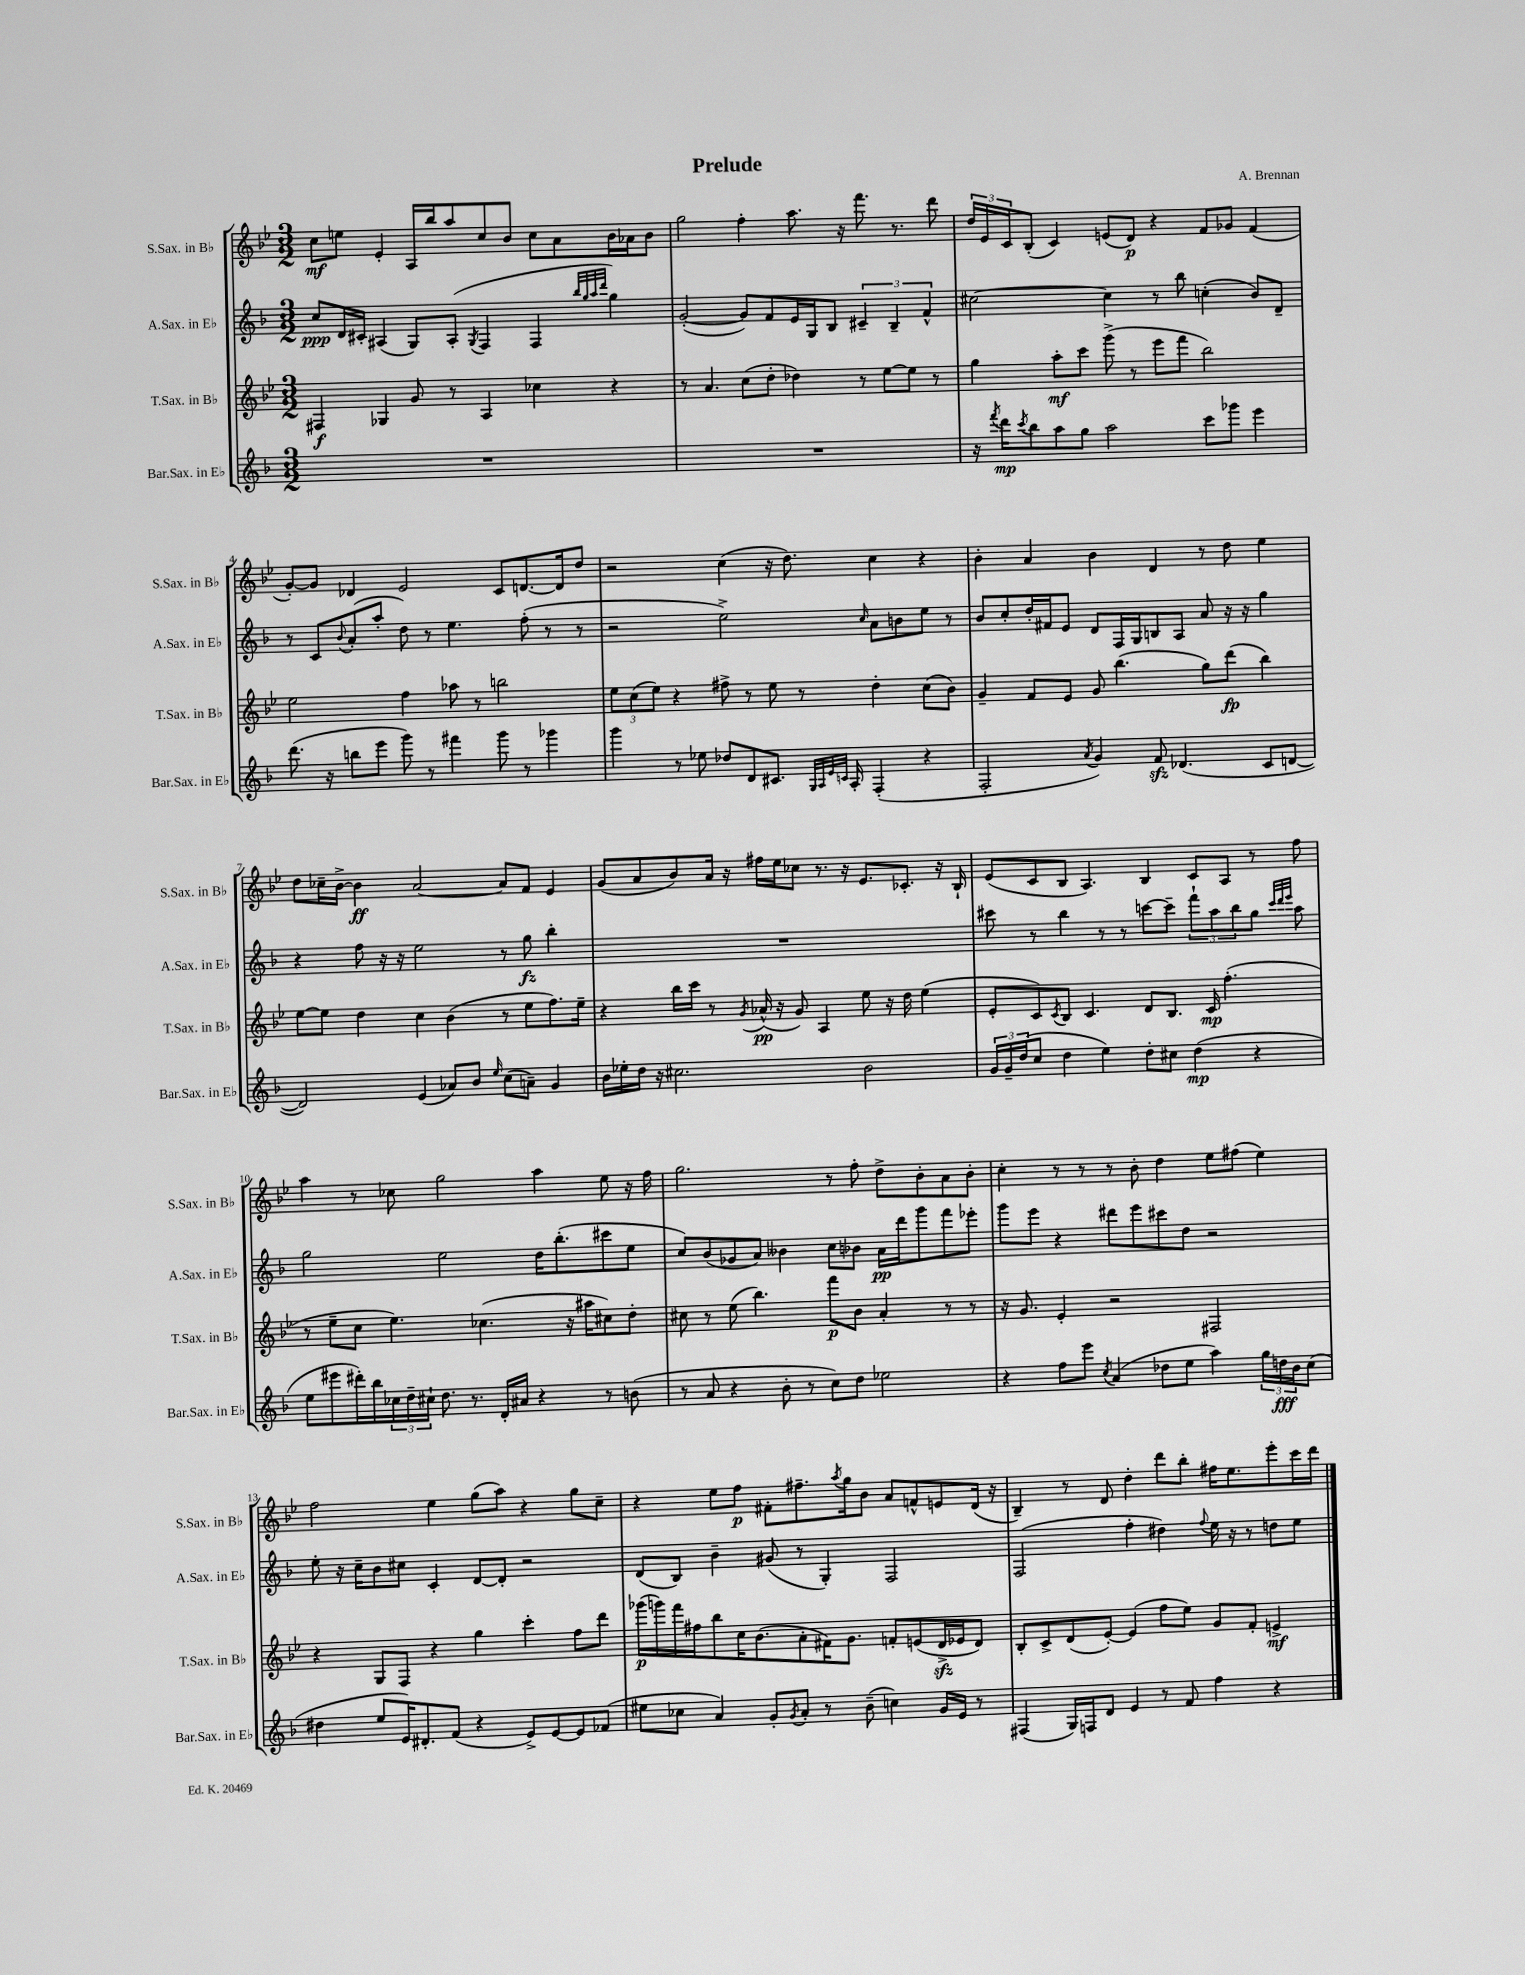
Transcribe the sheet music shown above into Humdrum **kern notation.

**kern	**kern	**kern	**kern
*staff4	*staff3	*staff2	*staff1
*clefG2	*clefG2	*clefG2	*clefG2
*k[b-]	*k[b-e-]	*k[b-]	*k[b-e-]
*M3/2	*M3/2	*M3/2	*M3/2
1.r	4F#	8cc	8cc
.	.	16d	8ee
.	.	16c#'	.
.	4G-	(4A#	4e-'
.	8g	8G)	16A
.	.	.	16bb-
.	8r	(8A#'	8aa
.	.	8qG	.
.	4A	4F	8cc
.	.	.	8b-
.	4cc-	4F	8cc
.	.	.	8a
.	.	32qqbb-	.
.	.	32qqgg	.
.	.	32qqaa	.
.	.	32qqddd	.
.	4r	4gg)	16b-
.	.	.	16a-
.	.	.	8b-
=	=	=	=
1.r	8r	([2g'	2gg
.	4.a	.	.
.	(8cc	8g])	4ff'
.	8dd'	8f	.
.	4dd-)	16e	8.aa
.	.	16G	.
.	.	8B-	.
.	.	.	16r
.	8r	6c#~	8.fff
.	[8ee-	.	.
.	.	6B-~	.
.	.	.	8.r
.	8ee-]	.	.
.	.	6f^^	.
.	8r	.	8ddd
=	=	=	=
16r	4gg	[2cc#	24dd
.	.	.	24e-
8qfff	.	.	.
16ddd	.	.	.
.	.	.	24c
8qccc	.	.	.
8bb-	.	.	(8B-'
8aa	8aa'	.	4c)
8gg	8ccc	.	.
2aa	(8ggg^	4cc#]	(8e
.	8r	.	8d)
.	8eee-	8r	4r
.	8fff	8bb-	.
8ccc	2bb-)	(4cc'	8f
8ggg-	.	.	8g-
4eee	.	8b-)	(4f
.	.	8d~	.
=	=	=	=
(8.ddd	2ee-	8r	[8g')
.	.	8c	8g]
16r	.	.	.
.	.	8qqb-	.
8bb	.	(8a'	4d-
8eee	.	8aa'	.
8ggg)	4ff	8dd)	2e-
8r	.	8r	.
4fff#	8aa-	4.ee	.
.	8r	.	.
8ggg	2bb	.	8c
8r	.	(8ff'	[8.d
4ggg-	.	8r	.
.	.	.	16d]
.	.	8r	8dd
=	=	=	=
4ggg	12ee-	2r	2r
.	(12cc	.	.
.	12ee-)	.	.
8r	4r	.	.
8ee-	.	.	.
8dd-	8ff#^	2ee^)	(4cc
8d	8r	.	.
8.c#	8ee-	.	16r
.	.	.	8.dd)
.	8r	.	.
32qqG	.	.	.
32qqA	.	.	.
32qqe	.	.	.
32qqc	.	.	.
16A'	.	.	.
.	.	16qqcc	.
(4F'	4dd'	8a	4cc
.	.	8b	.
4r	(8cc	8ee	4r
.	8b-)	8r	.
=	=	=	=
2F'	4g~	8b-	4b-'
.	.	8cc'	.
.	8f	16dd'	4a
.	.	16f#	.
.	8e-	8e	.
8qa	.	.	.
4g)	8g	8d	4b-
.	(4.bb-	16F	.
.	.	16G	.
8f	.	8B	4d
(4.d-	.	8A	.
.	8gg)	8a	8r
.	(8ddd	16r	8dd
.	.	16r	.
8c	4bb-)	4gg	4ee-
[8d	.	.	.
=	=	=	=
2d])	[8ee-	4r	8dd
.	8ee-]	.	16cc-~
.	.	.	[16b-^
.	4dd	8ff	4b-]
.	.	16r	.
.	.	16r	.
(4e	4cc	2ee	[2a
8a-)	(4b-	.	.
8b-	.	.	.
16qqee	.	.	.
(8cc	8r	8r	8a]
8a~)	8ee-	8gg	8f
4g	8.ff)	4bb-'	4e-
.	16ee-~	.	.
=	=	=	=
16b-	4r	1.r	(8g
16ee-'	.	.	.
16dd	.	.	8a
16r	.	.	.
2.cc#	16bb-	.	8b-)
.	16ccc	.	.
.	8r	.	16a
.	.	.	16r
.	8qg	.	.
.	(16a-^^	.	16ff#
.	16r	.	16ee-
.	8g)	.	8cc-
.	4A	.	8.r
.	.	.	16r
2b-	8ee-	.	8.e-
.	16r	.	.
.	16dd	.	8.c-'
.	(4ee-	.	.
.	.	.	16r
.	.	.	16B-`
=	=	=	=
24g	8e-'	8ccc#	(8e-
24g~	.	.	.
(24dd	.	.	.
8cc	8c)	8r	8c
.	8qc	.	.
4dd	8B-	4bb-	8B-
.	4.c	.	4.A)
4ee)	.	8r	.
.	.	8r	.
8dd'	8d	[8ccc	4B-
8cc#	8.B-	8ccc~]	.
(4dd	.	12fff`	8c
.	16c	.	.
.	.	12aa	.
.	(4.ff'	.	8A
.	.	12bb-	.
4r	.	8gg	8r
.	.	32qqccc	.
.	.	32qqddd	.
.	.	32qqeee	.
.	.	8aa	8ff
=	=	=	=
8ee	8r	2gg	4aa
8eee#	8ee-~	.	.
16ddd#')	8cc	.	8r
16bb-	.	.	.
24cc-	4.ee-)	.	8cc-
24dd~	.	.	.
24cc#`	.	.	.
8.dd	.	2ee	2gg
8.r	.	.	.
.	(4.cc-	.	.
16d'	.	.	.
16a#	.	.	.
4r	.	16dd	4aa
.	.	(8.bb-'	.
.	16r	.	.
.	16aa#	.	.
8r	8cc#)	8ccc#	8ee-
(8b	8dd'	8ee	16r
.	.	.	16ff
=	=	=	=
8r	8cc#	8cc)	2.gg
8a	8r	(8b-	.
4r	(8ee-	8g-	.
.	4.bb-)	8a)	.
8b-'	.	4b--	.
8r	.	.	.
8cc)	8fff	8cc	8r
8dd	8b-	8b-	8ff'
2ee-	4a'	16a	8dd^
.	.	16ddd	.
.	.	8ggg	8b-'
.	8r	8fff	8a
.	8r	8eee-'	8b-'
=	=	=	=
4r	16r	8ggg	4cc'
.	8.g	.	.
.	.	8eee	.
8ff	4e-'	4r	8r
8eee	.	.	8r
8qcc	.	.	.
(4a	2r	8ddd#	8r
.	.	8eee	8b-'
8dd-	.	8ccc#	4dd
8ee	.	8dd	.
4aa)	2F#	2r	8ee-
.	.	.	(8ff#
24gg	.	.	4ee-)
24dd	.	.	.
24b-	.	.	.
(8cc	.	.	.
=	=	=	=
4dd#	4r	8ee'	2ff
.	.	16r	.
.	.	16cc~	.
8ee	8G	8b-	.
16e)	8F	8cc#	.
8.d#'	.	.	.
.	4r	4c'	4ee-
(8f	.	.	.
4r	4gg	[8d	(8gg
.	.	8d']	8aa)
8e^)	4ccc'	2r	4r
[8e	.	.	.
8e]	8ff	.	8gg
(8f-	8ddd	.	8cc~
=	=	=	=
8ee#	(16ggg-	(8d	4r
.	16ggg)	.	.
8cc-	16fff	8B-)	.
.	16ff#	.	.
4a)	8bb-	4b-~	8ee-
.	16cc	.	8ff
.	(8.b-	.	.
8g'	.	(8g#	8f#'
8qg	.	.	.
8a'	8a'	8r	8.ff#~
8r	16f#)	4G')	.
.	.	.	8qaa
.	8.g	.	16gg
(8b-~	.	.	8b-
4cc)	8f'	2F	8a
.	(8e	.	8f^^
16g	16d^	.	8e
16e	16e-	.	.
8r	8d)	.	(16d
.	.	.	16r
=	=	=	=
(4F#	8B-'	(2F	4B-~)
.	8c^	.	.
16G)	(8d	.	8r
16F	.	.	.
8d	[8e-')	.	8d
4e	(4e-]	4ff'	4dd'
8r	8ff	4dd#)	8ddd
8f	8ee-)	.	8bb-'
.	.	8qqff	.
4ff	8g	16ee	16ff#
.	.	16r	8.ee-
.	8f'	8r	.
4r	4e^	8dd	8eee-'
.	.	8ee	16ccc
.	.	.	16ddd
==	==	==	==
*-	*-	*-	*-
